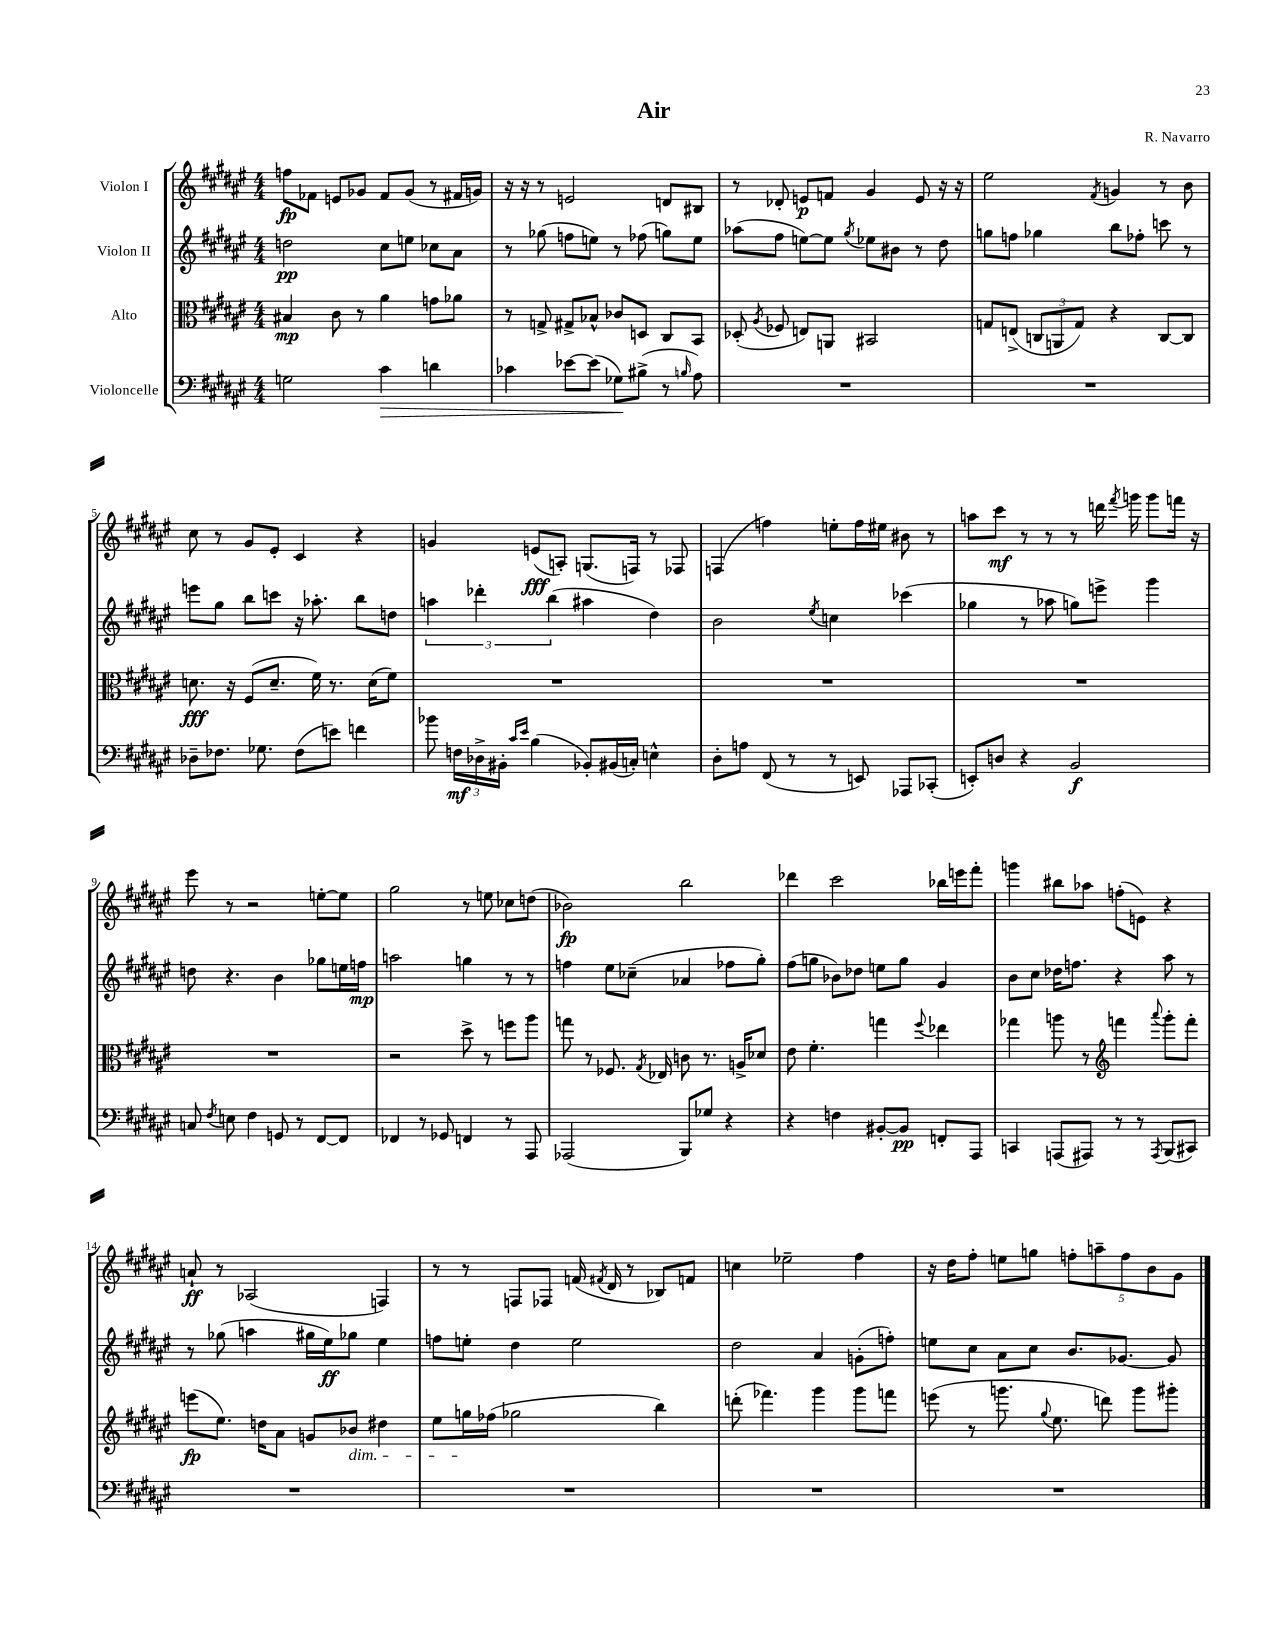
\header { title = "Air" composer = "R. Navarro" }
<<
\new StaffGroup <<
\new Staff = "s0" \with { instrumentName = "Violon I" } {
    \clef treble \key fis \major \numericTimeSignature \time 4/4
    \autoBeamOff f''8[\fp fes'8] e'8[ ges'8] fes'8[ ges'8]( r8 fis'16[ g'16]) |
    r16 r16 r8 e'2 d'8[ bis8] |
    r8 des'8-. e'8[\p f'8] gis'4 e'8 r16 r16 |
    eis''2 \acciaccatura { fis'8 } g'4 r8 b'8 |
    cis''8 r8 gis'8[ eis'8]-. cis'4 r4 |
    g'4 e'8[\fff( a8]-.) g8.[( f16]) r8 fes8 |
    f4( f''4) e''8[-. f''16 eis''16] bis'8 r8 |
    a''8[ cis'''8]\mf r8 r8 r8 d'''16 \acciaccatura { fis'''8 } g'''16 g'''8[ f'''16] r16 |
    eis'''8 r8 r2 e''8[~-. e''8] |
    gis''2 r8 e''8 ces''8[ d''8]( |
    bes'2\fp) b''2 |
    des'''4 cis'''2 bes''16[ e'''16 fis'''8]-. |
    g'''4 bis''8[ aes''8] f''8[-.( e'8]) r4 |
    a'8-!\ff r8 aes2( f4) |
    r8 r8 f8[ fes8] f'16( \acciaccatura { fis'8 } dis'16 r8 bes8[) f'8] |
    c''4 ees''2-- fis''4 |
    r16 dis''16[ fis''8]-. e''8[ g''8] \tuplet 5/4 { f''8[-. a''8-- f''8 b'8 gis'8] } \bar "|." |
}
\new Staff = "s1" \with { instrumentName = "Violon II" } {
    \clef treble \key fis \major \numericTimeSignature \time 4/4
    \autoBeamOff d''2\pp cis''8[ e''8] ces''8[ ais'8] |
    r8 ges''8( f''8[ e''8]) r8 fes''8( g''8[) e''8] |
    aes''8[( fis''8] e''8[~) e''8] \acciaccatura { gis''8 } ees''8[ bis'8] r8 dis''8 |
    g''8[ f''8] ges''4 b''8[ fes''8]-. c'''8 r8 |
    e'''8[ gis''8] b''8[ c'''8] r16 aes''8.-. b''8[ d''8] |
    \tuplet 3/2 { a''4 des'''4-. b''4( } ais''4 dis''4) |
    b'2 \acciaccatura { eis''8 } c''4 ces'''4( |
    ges''4 r8 aes''8 g''8[) e'''8]-> gis'''4 |
    d''8 r4. b'4 ges''8[ e''16 f''16]\mp |
    a''2 g''4 r8 r8 |
    f''4 eis''8[ ces''8]--( aes'4 fes''8[ gis''8]-.) |
    fis''8[( g''8] bes'8[) des''8] e''8[ g''8] gis'4 |
    b'8[ cis''8] des''16[ f''8.] r4 ais''8 r8 |
    r8 ges''8( a''4 gis''16[ eis''16\ff) ges''8] eis''4 |
    f''8[ e''8]-. dis''4 e''2 |
    dis''2 ais'4 g'8[-.( f''8]-.) |
    e''8[ cis''8] ais'8[ cis''8] b'8.[ ges'8.]~ ges'8 \bar "|." |
}
\new Staff = "s2" \with { instrumentName = "Alto" } {
    \clef alto \key fis \major \numericTimeSignature \time 4/4
    \autoBeamOff bis4\mp cis'8 r8 ais'4 g'8[ aes'8] |
    r8 g8-> gis8[-> bes8]-^ ces'8[ d8] cis8[ b,8] |
    des8-.( \acciaccatura { ais8 } fes8 e8[) a,8] bis,2 |
    g8[ e8]->( \tuplet 3/2 { c8[ a,8 g8]) } r4 c8[~ c8] |
    d'8.\fff r16 fis8[( d'8.]-- fis'16) r8. d'16[( fis'8]) |
    R1 |
    R1 |
    R1 |
    R1 |
    r2 dis''8-> r8 f''8[ ais''8] |
    g''8 r8 fes8. \acciaccatura { gis8 } ees16 c'8 r8. a16[-> des'8] |
    eis'8 fis'4.-. g''4 \appoggiatura { fis''8 } ees''4 |
    ges''4 a''8 r8 \clef treble f'''4 \appoggiatura { ais'''8 } gis'''8[-. f'''8]-. |
    e'''8[\fp( eis''8.]) d''16[ ais'8] g'8[ bes'8]\dim dis''4 |
    eis''8[ g''16\! fes''16]( ges''2 b''4) |
    d'''8-.( fes'''4.) gis'''4 gis'''8[ f'''8] |
    e'''8( r8 g'''8. \appoggiatura { gis''8 } eis''8. d'''8) g'''8[ gis'''8]-. \bar "|." |
}
\new Staff = "s3" \with { instrumentName = "Violoncelle" } {
    \clef bass \key fis \major \numericTimeSignature \time 4/4
    \autoBeamOff g2 cis'4\> d'4 |
    ces'4 ees'8[~ ees'8]( ges8[\!) bis8]->( r8 \grace { b16 } ais8) |
    R1 |
    R1 |
    des8[-- fes8.] ges8. fes8[( e'8]) f'4 |
    bes'8 \tuplet 3/2 { f16[\mf des16-> bis,16]-. } \grace { cis'16[ eis'16] } b4( bes,8[-.) bis,16( c16]-.) e4-^ |
    dis8[-. a8] fis,8( r8 r8 e,8) aes,,8[ ces,8]-.( |
    e,8[-.) d8] r4 b,2\f |
    c8 \acciaccatura { fis8 } e8 fis4 g,8 r8 fis,8[~ fis,8] |
    fes,4 r8 ges,8 f,4 r8 ais,,8 |
    aes,,2( b,,8[) ges8] r4 |
    r4 f4 bis,8[~-. bis,8]\pp f,8[-. ais,,8] |
    c,4 a,,8[( ais,,8]) r8 r8 \acciaccatura { ais,,8 } b,,8[( cis,8]) |
    R1 |
    R1 |
    R1 |
    R1 \bar "|." |
}
>>
>>
